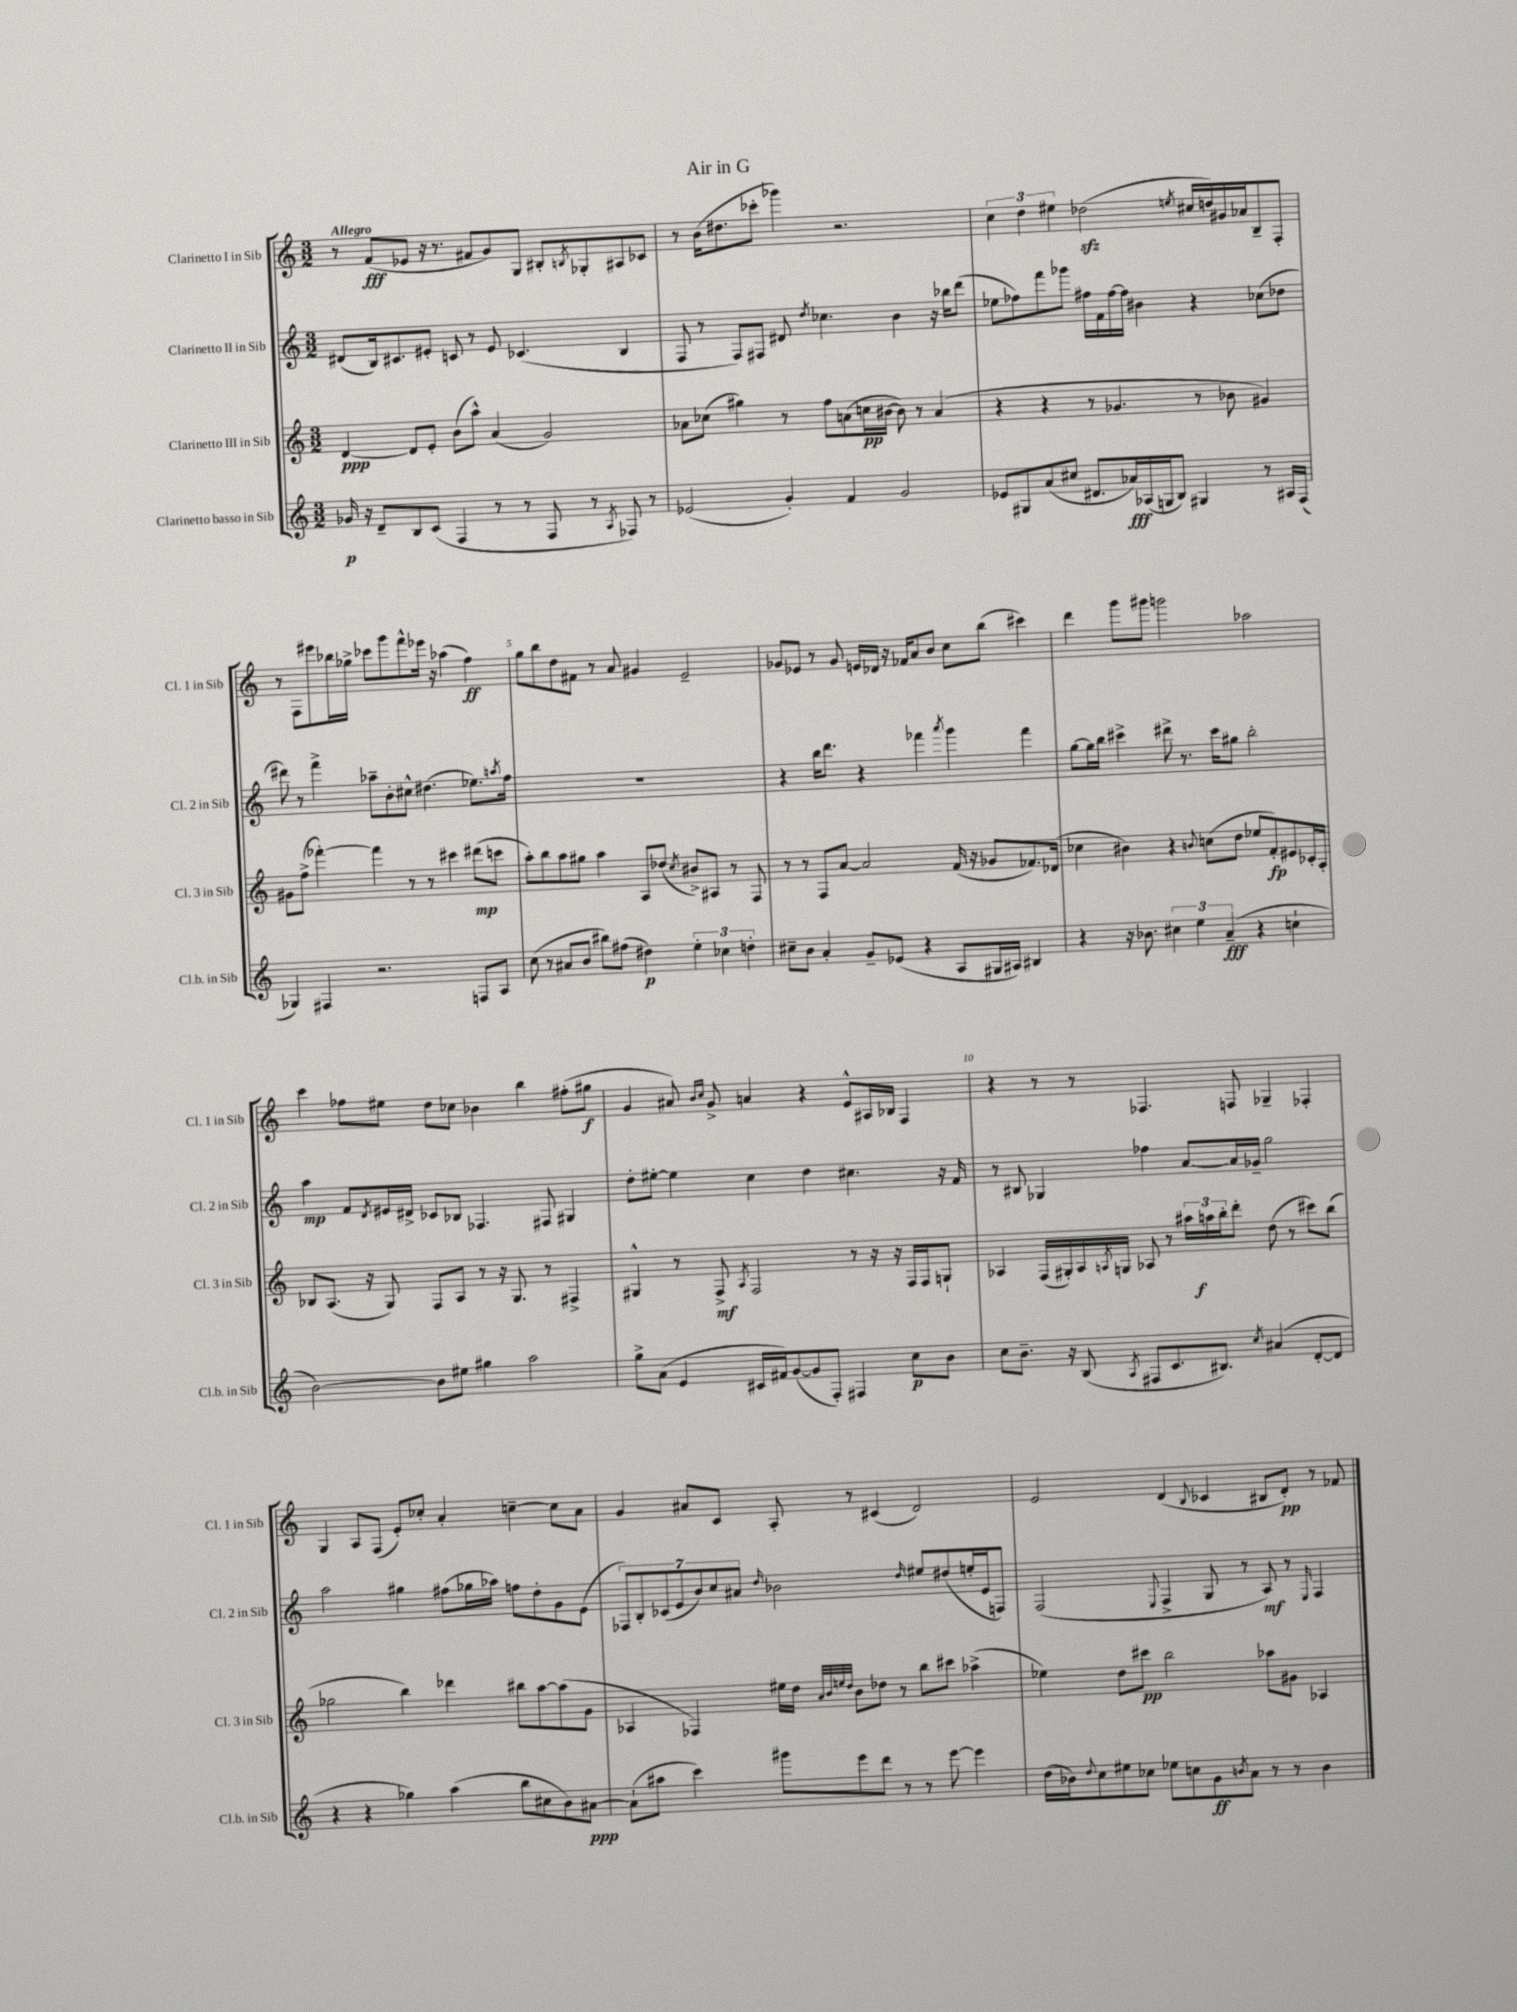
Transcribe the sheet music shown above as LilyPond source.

\header { title = "Air in G" }
<<
\new StaffGroup <<
\new Staff = "s0" \with { instrumentName = "Clarinetto I in Sib" shortInstrumentName = "Cl. 1 in Sib" } {
    \clef treble \key c \major \numericTimeSignature \time 3/2 \tempo "Allegro"
    r8 f'8\fff( ees'8 r16 r8. fis'8 g'8) g8 bis8-. \acciaccatura { b8 } ges8-. ais8 ces'8 |
    r8 b'16( dis''8. ces'''8-. ges'''4) r2. |
    \tuplet 3/2 { c''4 d''4 eis''4 } des''2\sfz( \acciaccatura { e''8 } cis''16 d''16) gis'16 aes'16 b8-- f8-. |
    r8 f8 eis'''8 bes''16 ges''16-> ces'''8 g'''8 f'''8-^ ees'''16 r16 aes''4( f''4\ff) |
    g''8 b''8 d''8 fis'8 r8 a'8 gis'4 e'2-- |
    ges'8 ees'8 r8 ges'8 e'16 des'16 r16 fes'16 a'8 b'8 c''8 b''8( cis'''4) |
    d'''4 g'''8 gis'''8 g'''2 aes''2 |
    c'''4 fes''8 eis''8 d''8 ces''8 bes'4 b''4 fis''8-.( gis''8\f |
    g'4 ais'8) \grace { b'16 c''16 } g'8-> a'4 r4 e'8-^ ais16 bes16 f4 |
    r4 r8 r8 fes4. f8 ges4-- fes4-. |
    g4 a8 f8( e'8-.) ces''8-. a'4-. c''4~-- c''8 a'8 |
    g'4 ais'8 c'8 a8-. r8 cis'4( d'2) |
    e'2 d'4( \appoggiatura { b8 } ces'4 bis8 d'8-.\pp) r8 fes'8 \bar "|." |
}
\new Staff = "s1" \with { instrumentName = "Clarinetto II in Sib" shortInstrumentName = "Cl. 2 in Sib" } {
    \clef treble \key c \major \numericTimeSignature \time 3/2
    dis'8( b16) cis'8. eis'8-. c'8 r8 eis'8 ces'4.( b4 |
    f8 r8 f8) fis8 dis'8 \acciaccatura { d''8 } ces''4. b'4 r16 bes''16 d'''8( |
    ees''8 fes''8) f'''8 ges'''8 fis''16 f'16 fis''16~ fis''16 bis'4 r4 ces''8( des''8 |
    dis'''8) r8 f'''4-> aes''8-- b'8-. cis''8-^ dis''4.( ees''8.) \acciaccatura { a''8 } f''16 |
    R1. |
    r4 b''16 d'''8. r4 fes'''4 \acciaccatura { a'''8 } g'''4 fes'''4 |
    g''8~ g''16 b''16 cis'''4-> dis'''8-> r8. cis'''16 gis''8 b''2-. |
    a''4\mp f'8 \acciaccatura { d'8 } eis'16 dis'16-> ces'8 bes8 fes4. fis8 gis4 |
    d''8-. eis''8~-. eis''4 c''4 d''4 cis''4. r16 f'16 |
    r8 bis8 ges4 fes''4 a'8~ a'16 ges'16-- g''2 |
    a''2 gis''4 fis''8( ges''16 aes''16) f''8 d''8-. g'8 e'8( |
    \tuplet 7/4 { fes8) b8-. ces'8( e'8 b'8) c''8 ais'8 } \grace { d''16 } bes'2 \grace { d''16 } eis''8 dis''8( e''16-. e'16 f8) |
    f2( \appoggiatura { e8 } f4-> g8 r8 a8\mf) r8 \grace { e16 } f4 \bar "|." |
}
\new Staff = "s2" \with { instrumentName = "Clarinetto III in Sib" shortInstrumentName = "Cl. 3 in Sib" } {
    \clef treble \key c \major \numericTimeSignature \time 3/2
    d'4~\ppp d'8 e'8-. b'8( a''8-^) a'4( g'2) |
    aes'8 ces''8( gis''4) r8 f''8 a'8( c''16\pp bis'16~ bis'8) r8 a'4( |
    r4 r4 r8 ges'4. r8 bes'8 gis'4) |
    gis'8 f''8->( fes'''4~-.) fes'''4 r8 r8 cis'''4 dis'''8\mp( c'''8 |
    a''8-.) b''8 a''8 gis''8 a''4 a8 des''8( \acciaccatura { c''8 } bis'8->) ais8 r8 f8 |
    r8 r8 f8 a'8~ a'2 f'16( r16 ges'8 fes'8.) des'16( |
    ces''4 bis'4) r4 \appoggiatura { b'8 } c''8( d''8 ees''8 f'8-.\fp) eis'8 ces'16-. a16-. |
    bes8 a8.( r16 g8) f8 a8 r8 r16 g8. r8 fis4-> |
    gis4-^ r8 f8->\mf \acciaccatura { a8 } f2 r8 r16 r16 f16 f16 g8-! |
    aes4 f16( gis16-.) aes16 \acciaccatura { a8 } g16 aes8 r8 \tuplet 3/2 { ais''16 a''16\f b''16-. } d'''8-. d''8( r8 cis'''8) b''8( |
    ges''2 b''4) des'''4 bis''8 a''8~ a''8( g'8 |
    aes4 fes4) eis''16 d''16 \grace { a'32 b'32 e''32 d''32 } b'8 des''8 r8 b''8 cis'''8 aes''4->( |
    ees''4) d''8 cis'''8\pp b''2 aes''8 gis'8 aes4 \bar "|." |
}
\new Staff = "s3" \with { instrumentName = "Clarinetto basso in Sib" shortInstrumentName = "Cl.b. in Sib" } {
    \clef treble \key c \major \numericTimeSignature \time 3/2
    ges'16\p r16 d'8-- b8 c'8( f4 r8 r8 f8 r8 \acciaccatura { a8 } fes8) r8 |
    ees'2( g'4-.) f'4 g'2 |
    ees'8 gis8 a'8( cis''8 dis'8. aes'16\fff) aes16( g16 b8) gis4 r8 ais16 f16( |
    ges4) fis4 r2. f8 a8 |
    c''8( r8 ais'8 b'8 bis''8) fis''8( dis''4\p) \tuplet 3/2 { e''4-. ces''4 d''4-. } |
    cis''8-- b'8 a'4-. g'8-- ees'8( r4 a8 gis16 ais16) bis4 |
    r4 r16 bes'8. \tuplet 3/2 { cis''4 e''4 a'4--\fff( } r4 c''4-! |
    b'2~) b'8 eis''8 gis''4 a''2 |
    g''8-> a'8( e'4 cis'16 fis'16) g'8~( g'8 f8-.) fis4 c''8\p b'8 |
    c''8 b'8.-- r16 b8( \acciaccatura { a8 } fis8 c'8. bis8.) \acciaccatura { c''8 } ais'4( d'8~-. d'8 |
    r4 r4 ges''4) a''4( b''8 cis''8 b'8) ais'8~\ppp |
    ais'8-!( ais''8 c'''4) gis'''8 e'''8 d'''8 r8 r8 e'''8~ e'''4 |
    d''16( bes'16) \appoggiatura { d''8 } c''8 eis''8 ces''8 ees''8 c''8 g'8\ff \acciaccatura { b'8 } a'8 r8 r8 b'4 \bar "|." |
}
>>
>>
\layout { \context { \Score \override BarNumber.break-visibility = ##(#f #t #t) barNumberVisibility = #(every-nth-bar-number-visible 5) } }
